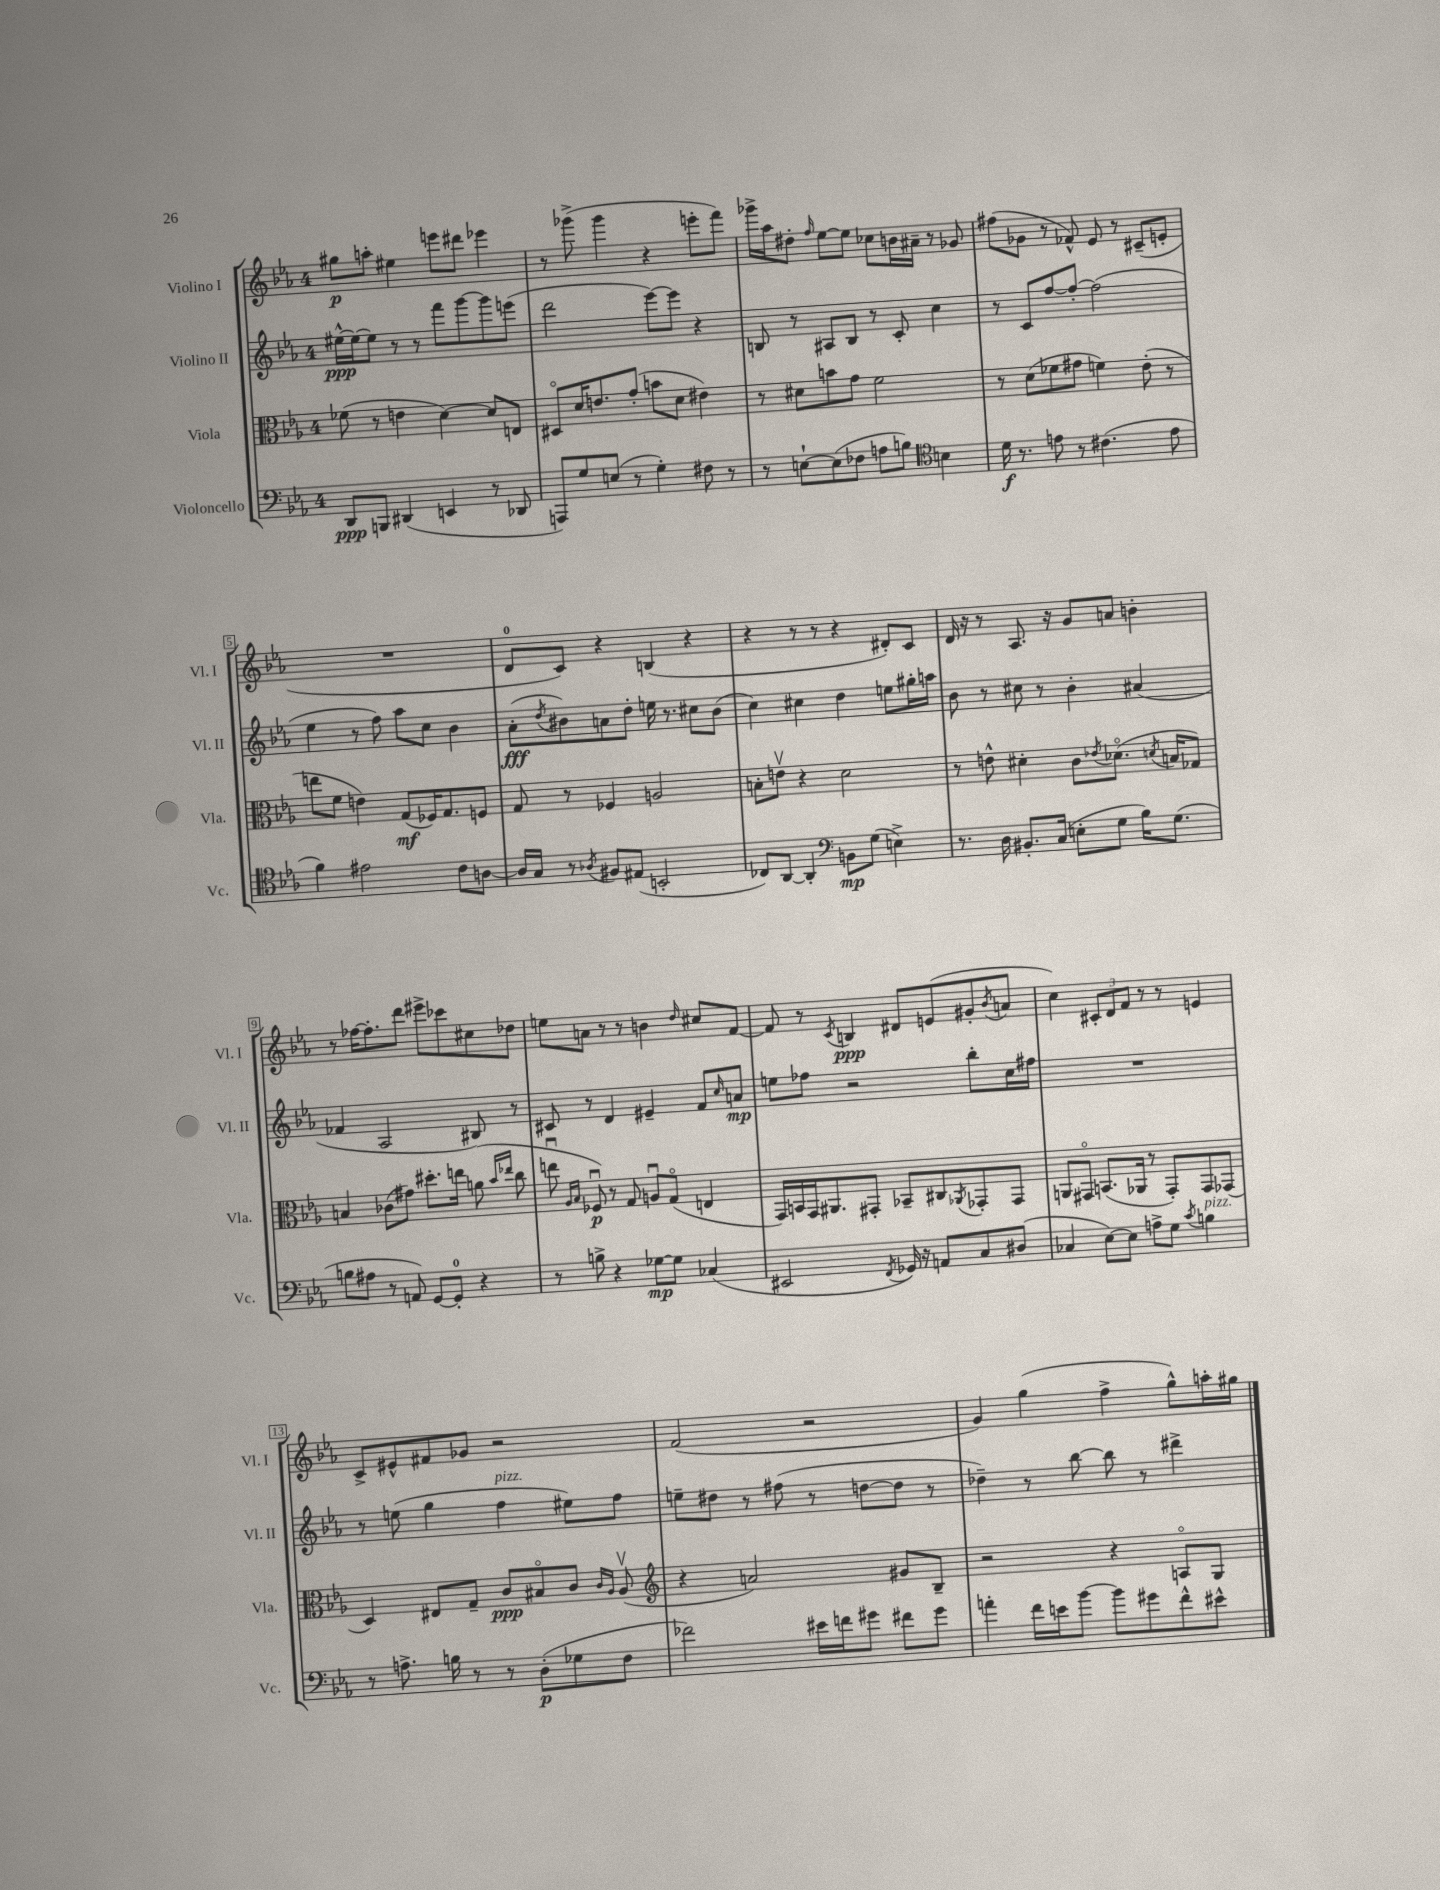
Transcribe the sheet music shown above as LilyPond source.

<<
\new StaffGroup <<
\new Staff = "s0" \with { instrumentName = "Violino I" shortInstrumentName = "Vl. I" } {
    \clef treble \key ees \major \once \override Staff.TimeSignature.style = #'single-digit \time 4/4
    gis''8\p a''8-. eis''4 e'''8 dis'''8 ees'''4 |
    r8 ges'''8->( ges'''4 r4 e'''8-. f'''8) |
    ges'''16-> aes''16 dis''8-. \grace { f''16 } ees''8~ ees''8 ces''8 b'16 ais'16-- r8 ges'8 |
    fis''8( ges'8 r8 fes'8-^) ees'8 r8 cis'8--( e'8-. |
    R1 |
    d'8-0 c'8) r4 b4( r4 |
    r4 r8 r8 r4 dis'8-.) c'8 |
    d'16 r16 r8 aes8. r16 g'8 a'8 b'4-. |
    r8 fes''16~ fes''8.-. d'''8 eis'''8-> ces'''8 cis''8 des''8 |
    e''8 a'8 r8 r8 b'4 \grace { d''16 } cis''8 f'8~ |
    f'8 r8 \acciaccatura { c'8 } b4\ppp dis'8 e'8( gis'8-. \acciaccatura { bes'8 } a'8 |
    c''4) \tuplet 3/2 { cis'8-. d'8 f'8 } r8 r8 e'4 |
    c'8-> eis'8-^ fis'8 ges'8 r2 |
    f'2( r2 |
    g'4) g''4( f''4-> g''8-^) a''16-. gis''16 \bar "|." |
}
\new Staff = "s1" \with { instrumentName = "Violino II" shortInstrumentName = "Vl. II" } {
    \clef treble \key ees \major \once \override Staff.TimeSignature.style = #'single-digit \time 4/4
    eis''16~-^\ppp eis''16~ eis''8 r8 r8 f'''8 g'''8~ g'''8 e'''8( |
    d'''2 ees'''8~) ees'''8 r4 |
    b8 r8 ais8 b8 r8 c'8-. c''4 |
    r8 c'8 f''8~ f''8~-. f''2( |
    ees''4 r8 f''8) aes''8 c''8 bes'4 |
    aes'8-.\fff( \acciaccatura { d''8 } bis'8) a'8 d''8-. e''16 r8. cis''8 bis'8( |
    c''4) cis''4 d''4 e''8 gis''16-. a''16 |
    bes'8 r8 cis''8 r8 bes'4-. ais'4( |
    fes'4 aes2 bis8) r8 |
    cis'8 r8 d'4 eis'4-- f'8 \grace { c''16 } a'8\mp |
    e''8 fes''8 r2 bes''8-. c''16 fis''16 |
    R1 |
    r8 e''8( g''4 f''4^\markup { \italic "pizz." } eis''8) f''8 |
    e''8-- dis''8 r8 fis''8( r8 d''8~ d''8 r8 |
    des''4--) r8 bes''8~ bes''8 r8 dis'''4-> \bar "|." |
}
\new Staff = "s2" \with { instrumentName = "Viola" shortInstrumentName = "Vla." } {
    \clef alto \key ees \major \once \override Staff.TimeSignature.style = #'single-digit \time 4/4
    fes'8( r8 e'4 d'4~) d'8 e8 |
    dis8\flageolet d'16 e'8. g'8-.( b'8 d'8 eis'4) |
    r8 dis'8 b'8 g'8 f'2 |
    r8 d'8( fes'8 gis'8 f'4) ees'8-.( r8 |
    e''8 f'8 e'4) g8\mf( fes16) g8. f8 |
    g8 r8 fes4 a2 |
    b8-. e'8\upbow r4 d'2 |
    r8 e'8-^ dis'4-. c'8 \acciaccatura { ees'8 } des'8.\flageolet( \acciaccatura { d'8 } b16 ges8) |
    b4 ces'8( gis'8) dis''8.-. e''16 a'8( \grace { bes'16 ees''16 } c''8 |
    e''8\downbow \grace { aes16 bes16 } fes8\downbow\p) r8 g8 a8\downbow g8\flageolet( e4 |
    g,16) b,16 g,16 ais,8. gis,8-. bes,8-- cis8 \acciaccatura { aes,8 } ges,8-. ges,8 |
    a,8 gis,8\flageolet b,8.( aes,16 r8 gis,8-.) gis,8 ges,8( |
    d4) eis8 g8-- c'8\ppp bis8\flageolet c'8 \grace { c'16 aes16 } aes8\upbow( |
    \clef treble r4 a'2) gis'8 bes8-- |
    r2 r4 a8\flageolet g8 \bar "|." |
}
\new Staff = "s3" \with { instrumentName = "Violoncello" shortInstrumentName = "Vc." } {
    \clef bass \key ees \major \once \override Staff.TimeSignature.style = #'single-digit \time 4/4
    d,8\ppp b,,8 dis,4( e,4 r8 des,8 |
    a,,8) g8 e8( r8 g4-.) fis8 r8 |
    r8 e8~-! e8( fes8 a8 b8) \clef tenor b4 |
    d'16\f r8. e'8 r8 cis'4.( e'8 |
    f'4) eis'2 c'8 a8~ |
    a16 g16 r8 \acciaccatura { aes8 } fis8 eis8( b,2-. |
    ces8) aes,8~ aes,4-. \clef bass b,8\mp g8( e4->) |
    r8. d16 bis,8.-. c16( e8-. g8 bes16) g8.( |
    b8 ais8 r8 a,8) g,8~ g,8-0-. r4 |
    r8 b8-> r4 ges8~\mp ges8 ces4( |
    eis,2 \acciaccatura { f,8 } ges,16) r16 a,8 c8 dis8( |
    ces4 ees8~) ees8 a8-> g8 \acciaccatura { c'8 } b4^\markup { \italic "pizz." } |
    r8 a8.-> b16 r8 r8 d8-.\p( ges8 f8 |
    fes'2) eis'16 f'16 gis'8 fis'8 gis'8 |
    a'4-. f'16 e'16 bes'8~ bes'8 gis'8 f'8-^ eis'8-^ \bar "|." |
}
>>
>>
\layout { \context { \Score \override BarNumber.stencil = #(make-stencil-boxer 0.1 0.3 ly:text-interface::print) } }
